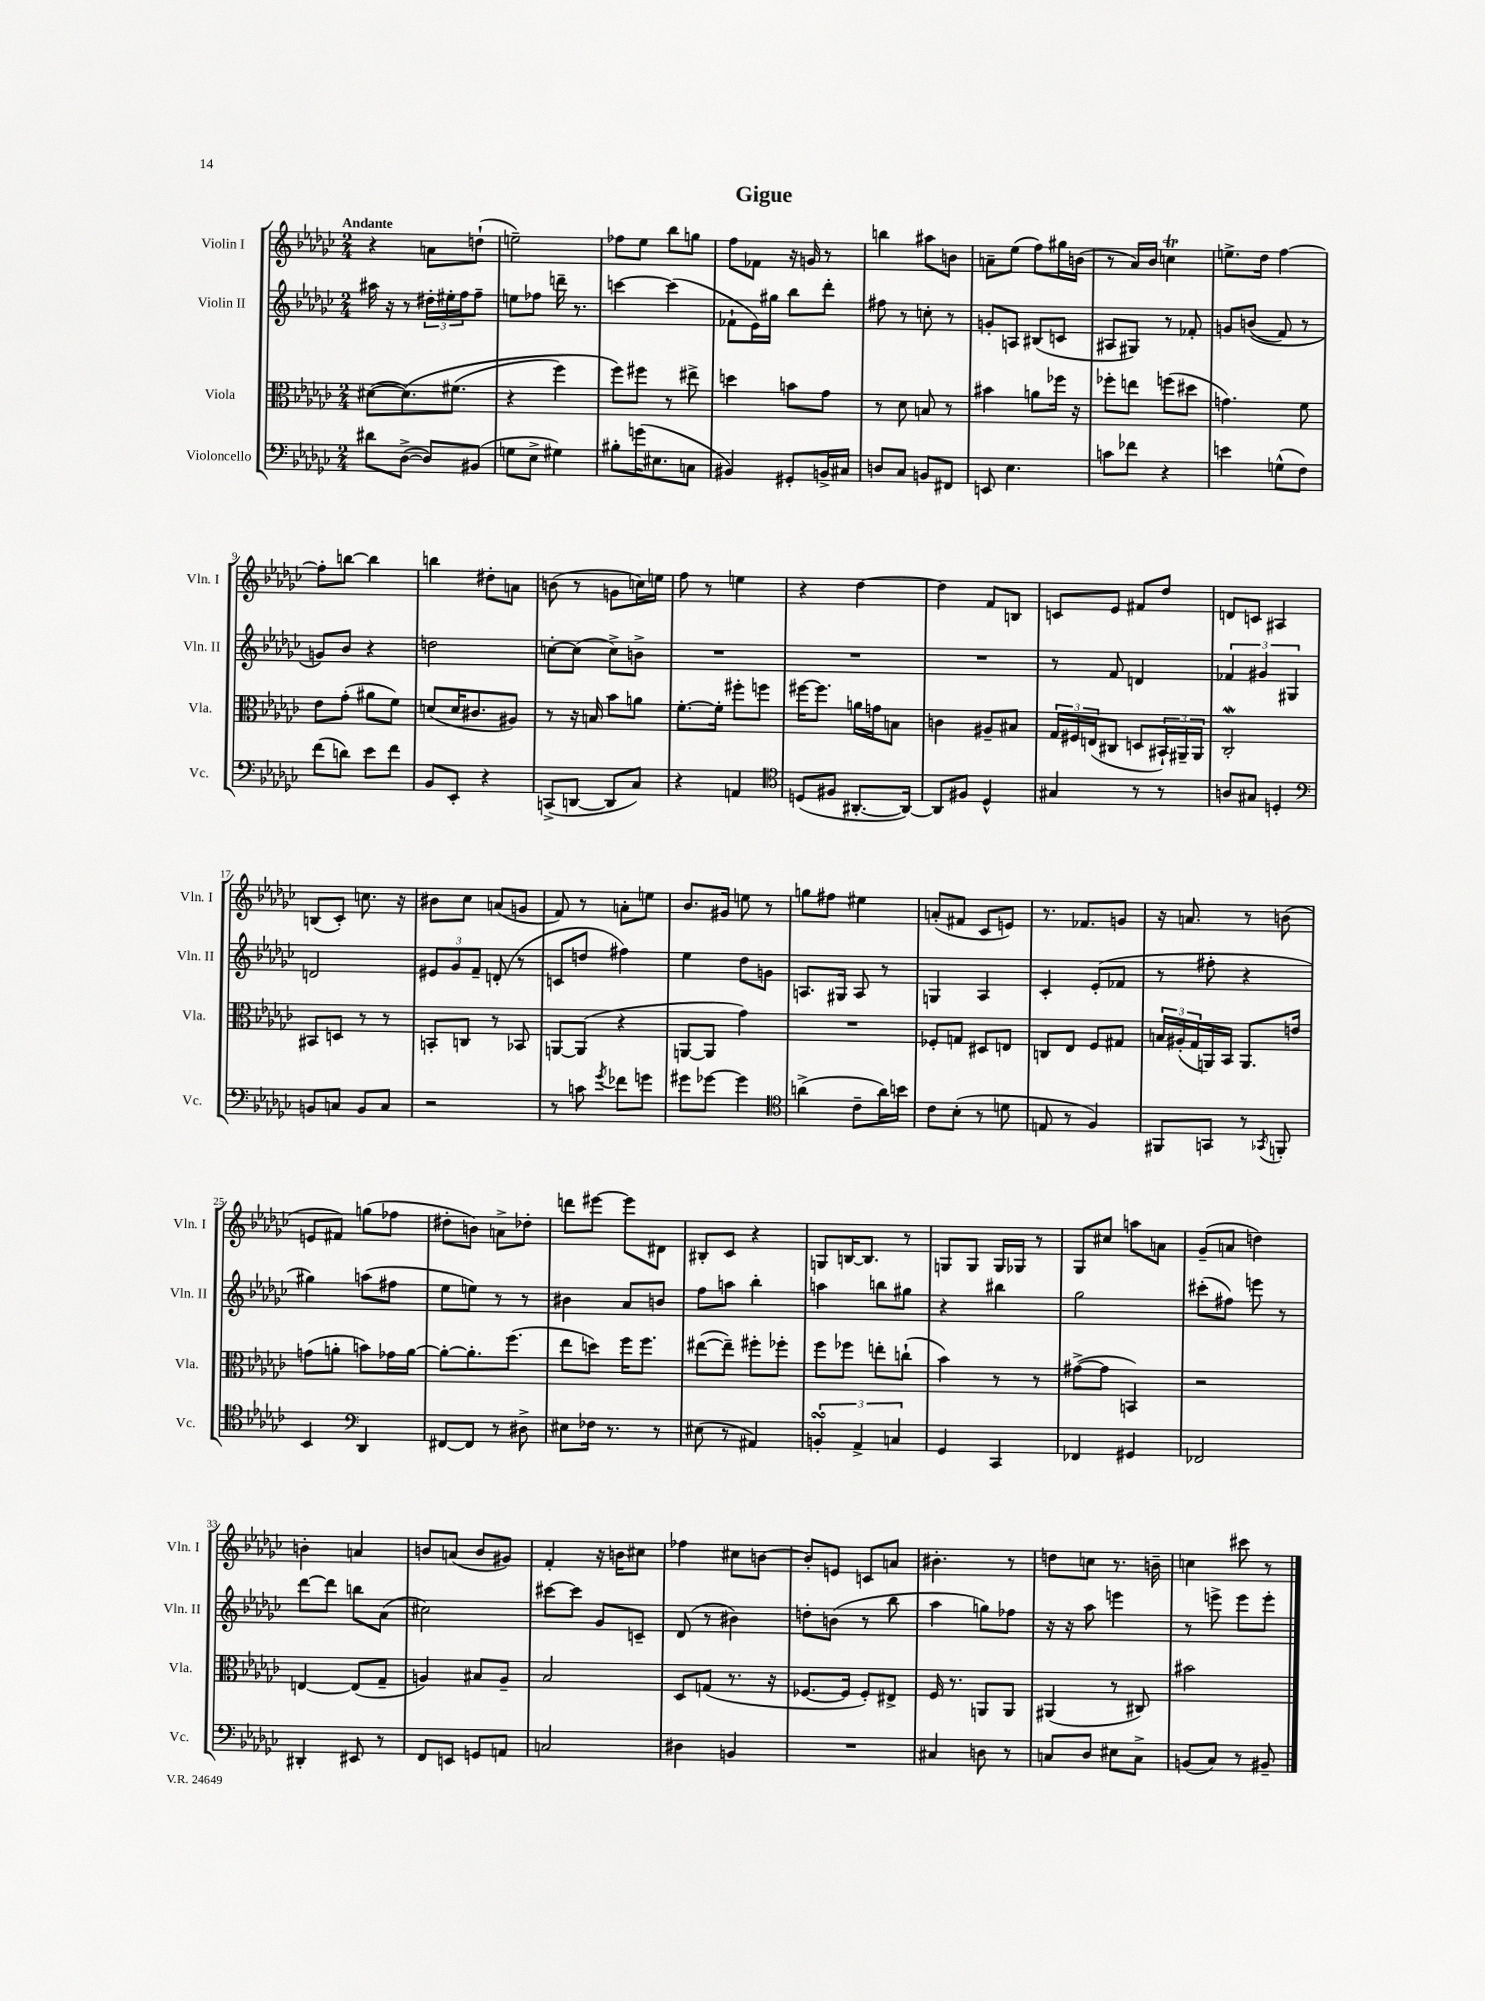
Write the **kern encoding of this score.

**kern	**kern	**kern	**kern
*staff4	*staff3	*staff2	*staff1
*clefF4	*clefC3	*clefG2	*clefG2
*k[b-e-a-d-g-c-]	*k[b-e-a-d-g-c-]	*k[b-e-a-d-g-c-]	*k[b-e-a-d-g-c-]
*M2/4	*M2/4	*M2/4	*M2/4
8d#\L	([8d#\L	16aa#\	4r
.	.	16r	.
([8D-^\J	&(8.d#\])	8r	.
8D-/]L)	.	24dd#'\LL	8a\L
.	.	24ee#'\	.
.	(8.f#\J	.	.
.	.	24ff\J	.
(8BB#/J	.	8ff~\J	(8dd`\J
=	=	=	=
8G\L	4r	8ee\L	2ee~\)
8E-^\J	.	8ff-\J	.
4G#\)	4ff\)	16ddd~\	.
.	.	8.r	.
=	=	=	=
8B#'\L	8ff\L&)	[4ccc\	8ff-\L
(16g\K	8ff#\J	.	8ee-\J
8.E#\	.	.	.
.	8r	(4ccc\]	8bb-\L
8C\J	8ee#^\	.	8gg\J
=	=	=	=
4BB#/)	4dd\	8f-`\L	8ff\L
.	.	16e-\L)	8f-\J
.	.	16gg#\JJ	.
8GG#'/L	8b\L	8bb-\L	16r
.	.	.	16g/
16BB^/L	8g-\J	8ddd-'\J	8r
16C#/JJ	.	.	.
=	=	=	=
8D/L	8r	8ff#\	4bb\
8C-/J	8d-\	8r	.
8BB/L	8B/	8cc'\	8aa#\L
8FF#/J	8r	8r	8b\J
=	=	=	=
8EE/	4b#\	8g'/L	8a~\L
4.E-\	.	8A/J	(8ee-\J
.	8a\L	(8B#/L	8ff\L)
.	16ff-\Jk	8c/J	16gg#\L
.	16r	.	(16b\JJ
=	=	=	=
8c\L	8ff-'\L	8A#/L	8r
8f-\J	8ee\J	8G#/J)	16a-/LL)
.	.	.	16b-/JJ
4r	(8ff\L	8r	4cc\
.	8dd#\J	8f-'/	.
=	=	=	=
4e\	4.g\)	8g/L	8.ee^\L
.	.	&((8b/J	.
.	.	.	16dd-\Jk
(8G^^\L	.	8f/)	[4ff\
8F\J)	8f\	8r	.
=	=	=	=
(8f\L	8e-\L	8g/L&)	8ff'\]L
8d\J)	(8g-'\J	8b-/J	[8bb\J
8e-\L	8a#\L	4r	4bb\]
8f\J	8f\J)	.	.
=	=	=	=
8BB-/L	(8d/L	2dd\	4bb\
8EE-'/J	16d/K	.	.
.	8.c#/	.	.
4r	.	.	8dd#'\L
.	8A#/J)	.	8a\J
=	=	=	=
(8CC^/L	8r	[8cc'\L	(8b\
[8DD/J	16r	(8cc\]J	8r
.	16B/	.	.
8DD/]L	8b-\L	8cc^\L)	8g\L
8C-/J)	8a\J	8b^\J	16cc\L)
.	.	.	16ee\JJ
=	=	=	=
4r	[8.f'\L	2r	8ff\
.	.	.	8r
.	16f'\]Jk	.	.
4AA/	8ff#'\L	.	4ee\
.	8ff\J	.	.
=	=	=	=
*clefC4	*	*	*
(8D/L	[16ff#\LK	2r	4r
.	8.ff#\]J	.	.
8F#/J	.	.	.
[8.AA#'/L	16a\LL	.	[4dd-\
.	16g\J	.	.
.	8B\J	.	.
16AA#/_Jk)	.	.	.
=	=	=	=
8AA#/]L	4c\	2r	4dd-\]
8F#/J	.	.	.
4D-^^/	8A#~/L	.	8f/L
.	8B#/J	.	8B/J
=	=	=	=
4G#/	24G-/LL	8r	8c/L
.	24F#/	.	.
.	(24E/J	.	.
.	8C#/J	8f/	8e-/J
8r	8D/L	4d/	8f#/L
8r	24BB#`/L)	.	8dd-/J
.	24AA#~/	.	.
.	24AA#/JJ	.	.
=	=	=	=
8A/L	2C-'/	6f-/	8d/L
8G#/J	.	.	8c/J
.	.	6g#/	.
4D'/	.	.	4A#/
.	.	6G#/	.
=	=	=	=
*clefF4	*	*	*
8BB/L	8BB#/L	2d/	(8B/L
8C/J	8D/J	.	8c-'/J)
8BB/L	8r	.	8.cc\
8C/J	8r	.	.
.	.	.	16r
=	=	=	=
2r	8BB'/L	12e#/L	8b#\L
.	.	12g-/	.
.	8C/J	.	8cc-\J
.	.	12f~/J	.
.	8r	(8d'/	(8a/L
.	8BB-/	8r	8g/J
=	=	=	=
8r	[8AA/L	8c/L	8f/)
8c\	(8AA/]J	8dd/J	8r
8qg-/	.	.	.
8f-\L	4r	4ff#\)	8a'\L
8g\J	.	.	8ee\J
=	=	=	=
8g#\L	[8AA/L	4ee-\	8.b-/L
[8g-\J	8AA/]J	.	.
.	.	.	16g#/Jk
4g-\]	4g-\)	8dd-\L	8ee\
.	.	8g\J	8r
=	=	=	=
*clefC4	*	*	*
(4a^\	2r	8.A/L	8gg\L
.	.	.	8ff#\J
.	.	16G#/Jk	.
8c-~\L	.	8A/	4ee#\
16a\L)	.	8r	.
16b\JJ	.	.	.
=	=	=	=
8c-\L	8F-'/L	4G/	(8a'/L
(8B-'\J	8G/J	.	8f#/J
8r	8D#/L	4A-/	8c-/L
8d\	8E/J	.	8e/J)
=	=	=	=
8E/	8C/L	4c-'/	8.r
8r	8E-/J	.	.
.	.	.	8.f-/L
4F/)	8F/L	(8e-'/L	.
.	8G#/J	8f-/J	8g/J
=	=	=	=
8FF#/L	24B/LL	8r	16r
.	(24A#'/	.	.
.	.	.	8.a/
.	24G-/	.	.
8GG/J	16AA/)	8ff#'\	.
.	16BB-/JJ	.	.
8r	8.AA/L	4r	8r
8qGG-/	.	.	.
8FF'/	.	.	(8b\
.	16e/Jk	.	.
=	=	=	=
4BB-/	(8g\L	4gg#\)	8e/L
.	8a'\J	.	8f#/J)
*clefF4	*	*	*
4DD-/	8b\L)	(8aa\L	(8gg\L
.	16g-\L	8ff#\J	8ff-\J
.	[16a\JJ	.	.
=	=	=	=
[8FF#/L	8a'\_L	8ee-\L	8dd#'\L
8FF#/]J	8.a'\]	8ee\J)	8b\J)
8r	.	8r	8a^\L
.	(8.ff\J	.	.
8D#^\	.	8r	8dd-'\J
=	=	=	=
8E#\L	8ee-\L	4b#\	8ddd\L
16F-\Jk	8dd\J)	.	[8eee#\J
8.r	.	.	.
.	16ff\LK	8a-/L	8eee#\]L
.	8.ff\J	.	.
8r	.	8b/J	8d#\J
=	=	=	=
(8E#\	([8ee#\L	8ff\L	8B#'/L
8r	8ee#~\]J)	8aa\J	8c-/J
4AA#/)	8ff#'\L	4bb-'\	4r
.	8ff-'\J	.	.
=	=	=	=
6BB'/	8ff\L	4aa\	8G/L
.	8ff-\J	.	[16B/K
6AA-^/	.	.	.
.	.	.	8.B/]J
.	8ee'\L	8bb\L	.
6C/	.	.	.
.	(8cc`\J	8gg#\J	8r
=	=	=	=
4GG-/	4b-\)	4r	8G/L
.	.	.	8G/J
4CC-/	8r	4bb#\	16G/LL
.	.	.	16G-/JJ
.	8r	.	8r
=	=	=	=
4FF-/	([8g#^\L	2gg-\	8G-/L
.	8g#\]J	.	8cc#/J
4GG#/	4BB/)	.	8aa\L
.	.	.	8a\J
=	=	=	=
2FF-/	2r	(8ccc#'\L	(8g-~/L
.	.	8ff#\J)	8a/J
.	.	8eee\	4dd\)
.	.	8r	.
=	=	=	=
4DD#'/	[4E/	[8ddd-\L	4b'\
.	.	8ddd-\]J	.
8EE#/	(8E/]L	8bb\L	4a/
8r	8G-~/J	(8a-\J	.
=	=	=	=
8FF/L	4A/)	2cc#\)	8b/L
8EE/J	.	.	(8a/J
8GG/L	8B#/L	.	8b/L
8AA/J	8A~/J	.	8g#/J)
=	=	=	=
2C/	2B-/	[8ccc#\L	4f'/
.	.	8ccc#\]J	.
.	.	8g-/L	16r
.	.	.	16b\LK
.	.	8c~/J	8cc#\J
=	=	=	=
4D#\	8D-/L	(8d-/	4ff-\
.	(8G/J	8r	.
4BB/	8.r	4b#\)	8cc#\L
.	.	.	[8b\J
.	16r	.	.
=	=	=	=
2r	[8.F-/L	8dd'\L	8b'/]L
.	.	(8b\J	8e/J
.	16F-/]Jk	.	.
.	8F-'/L)	8r	8c/L
.	8E#^/J	8bb-\	8a/J
=	=	=	=
4C#/	16F/	4aa-\	4.b#'\
.	8.r	.	.
8D\	8AA/L	8gg\L)	.
8r	8AA/J	8ff-\J	8r
=	=	=	=
8C/L	(4AA#/	16r	8dd\L
.	.	16r	.
8D-/J	.	8aa-\	8cc\J
8E#\L	8r	4eee\	8.r
8C^\J	8C#/)	.	.
.	.	.	16b~\
=	=	=	=
(8BB/L	2b#\	8r	4cc\
8C-/J)	.	8eee^\	.
8r	.	8eee\L	8ccc#\
8BB#~/	.	8eee'\J	8r
==	==	==	==
*-	*-	*-	*-
